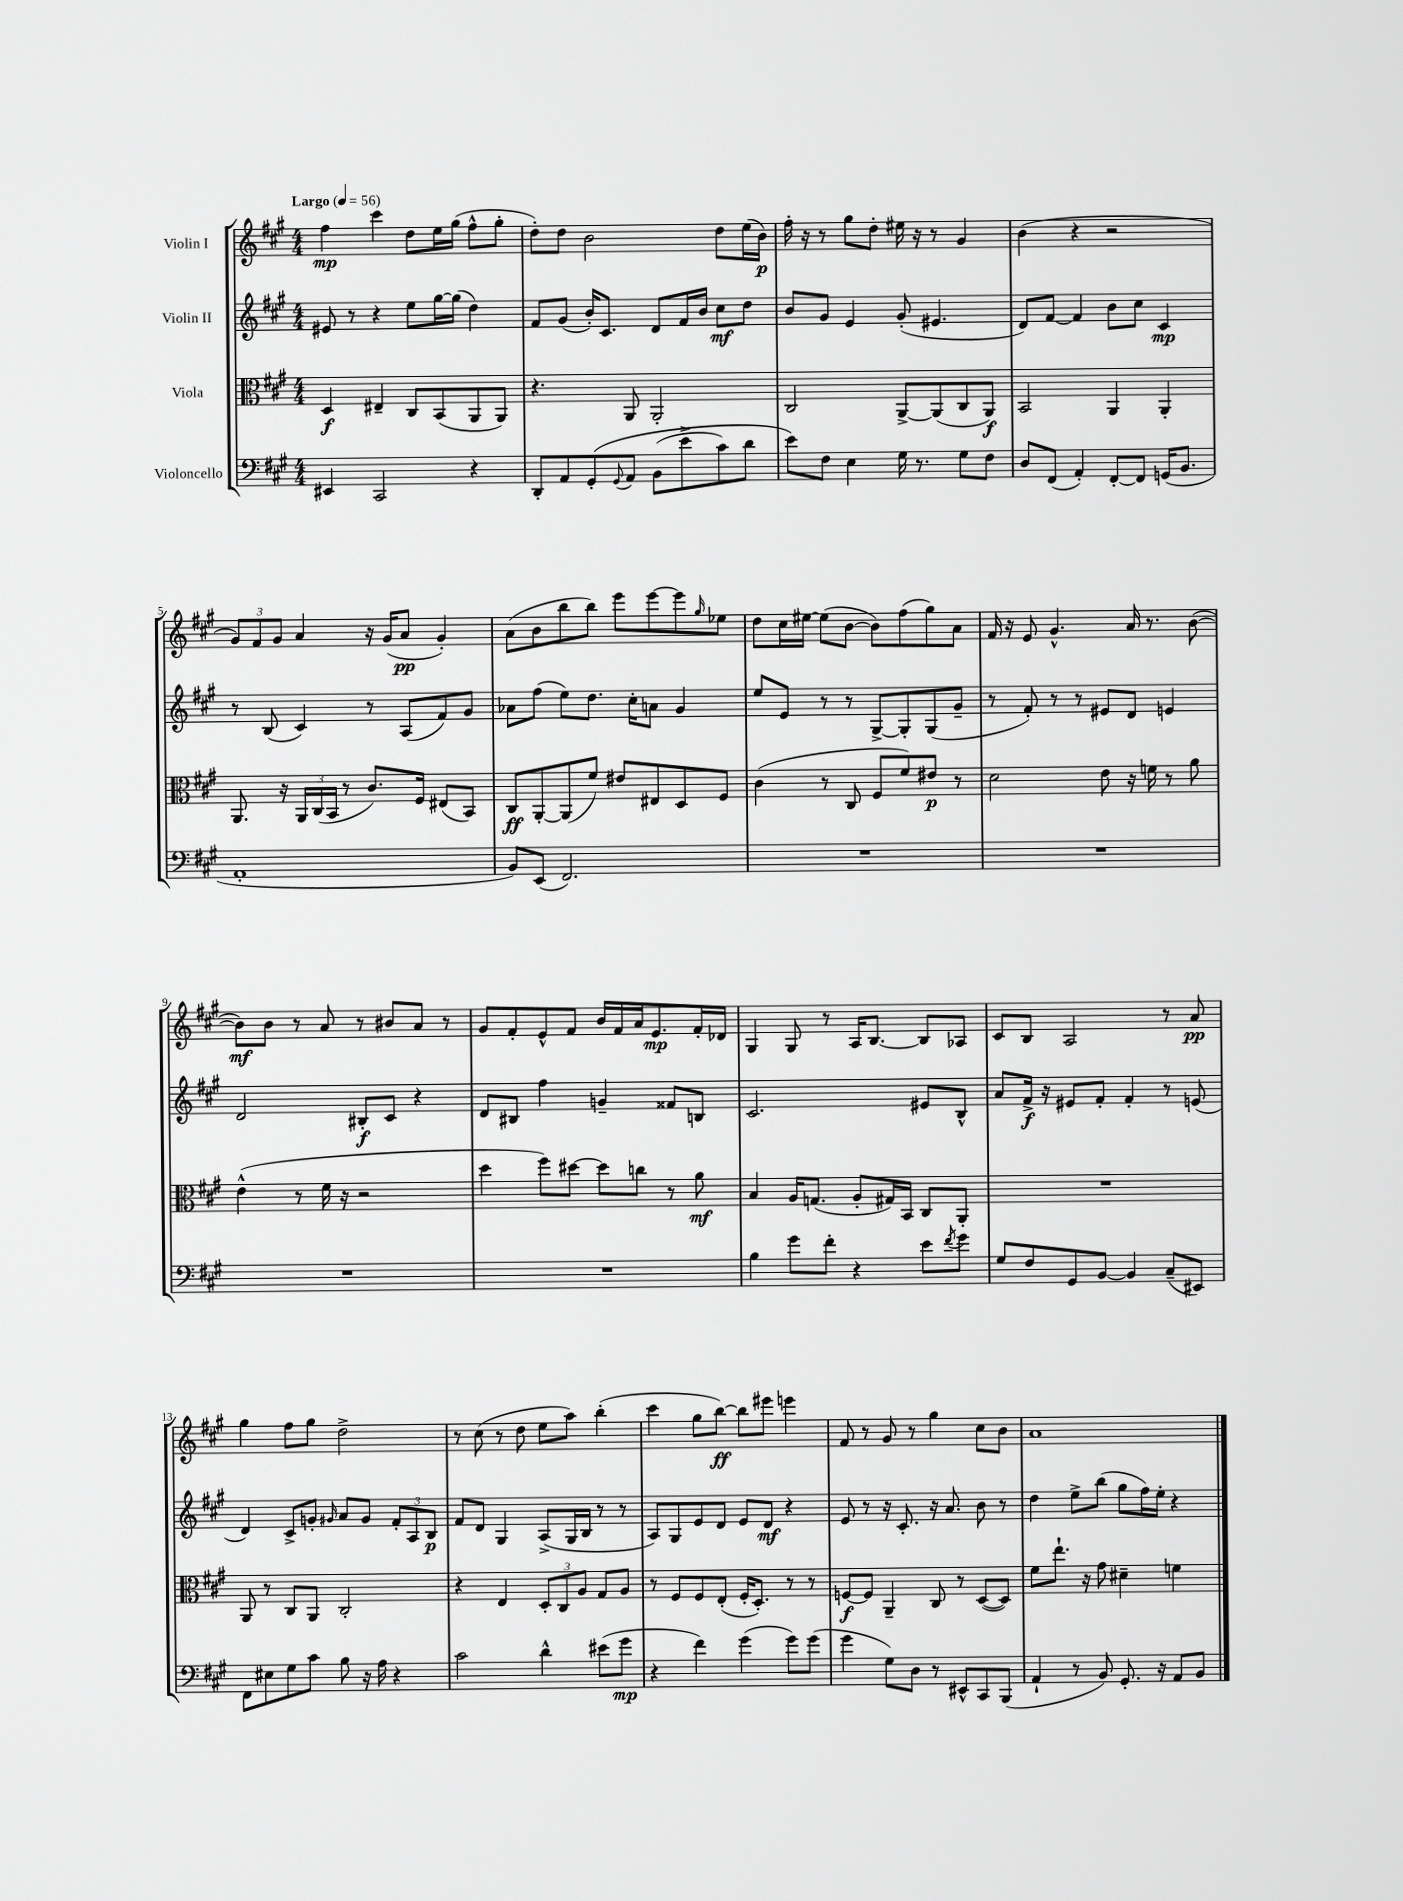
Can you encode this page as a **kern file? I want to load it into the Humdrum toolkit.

**kern	**kern	**kern	**kern
*staff4	*staff3	*staff2	*staff1
*clefF4	*clefC3	*clefG2	*clefG2
*k[f#c#g#]	*k[f#c#g#]	*k[f#c#g#]	*k[f#c#g#]
*M4/4	*M4/4	*M4/4	*M4/4
*MM56	*MM56	*MM56	*MM56
4EE#/	4D/	8e#/	4ff#\
.	.	8r	.
2CC#/	4E#~/	4r	4ccc#\
.	8C#/L	8ee\L	8dd\L
.	(8BB/	[16gg#\L	16ee\L
.	.	(16gg#\]JJ	(16gg#\JJ
4r	8AA/	4dd\)	8ff#^^\L
.	8AA/J)	.	8gg#'\J
=	=	=	=
8DD'/L	4.r	8f#/L	8dd'\L)
8AA/	.	(8g#/J	8dd\J
&(8GG#'/	.	16b'/LK)	2b\
.	.	8.c#/J	.
8qqGG#/	.	.	.
8AA/J	8AA/	.	.
(8BB\L	2AA'/	8d/L	.
8e^\	.	16f#/L	.
.	.	16b/JJ	.
8c#\)	.	8cc#\L	8dd\L
8d\J	.	8dd\J	(16ee\L
.	.	.	16b\JJ)
=	=	=	=
8e\L&)	2C#/	8b/L	16ff#'\
.	.	.	16r
8F#\J	.	8g#/J	8r
4E\	.	4e/	8gg#\L
.	.	.	8dd'\J
16G#\	[8AA^/L	(8g#'/	16ee#\
8.r	.	.	16r
.	(8AA/]	4.e#/	8r
8G#\L	8C#/	.	4g#/
8F#\J	8AA/J)	.	.
=	=	=	=
8D/L	2BB/	8d/L)	(4b\
(8FF#/J	.	[8f#/J	.
4AA'/)	.	4f#/]	4r
[8FF#'/L	4AA/	8b\L	2r
8FF#/]J	.	8cc#\J	.
(16GG/LK	4AA'/	4c#/	.
8.BB/J	.	.	.
=	=	=	=
1AA'	8.AA/	8r	12g#/L)
.	.	.	12f#/
.	.	(8B/	.
.	.	.	12g#/J
.	16r	.	.
.	24AA/LL	4c#/)	4a/
.	(24C#/	.	.
.	24BB/JJ	.	.
.	8r	.	.
.	8.c#/L)	8r	16r
.	.	.	(16g#/LK
.	.	(8A/L	8a/J
.	16F#/Jk	.	.
.	(8E#/L	8f#/)	4g#'/)
.	8BB/J)	8g#/J	.
=	=	=	=
8BB/L)	8C#/L	8a-\L	(8a\L
(8EE/J	[8AA'/	(8ff#\J	8b\
2.FF#/)	(8AA/]	8ee\L)	8bb\
.	8f#/J)	8.dd\J	8bb\J)
.	8e#/L	.	8eee\L
.	.	16cc#'\LK	.
.	8E#/	8a\J	[8eee\
.	8D/	4g#/	8eee\]
.	.	.	16qqgg#/
.	8F#/J	.	8ee-\J
=	=	=	=
1r	(4c#\	8ee/L	8dd\L
.	.	8e/J	16cc#\L
.	.	.	[16ee#\JJ
.	8r	8r	(8ee#\]L
.	8C#/	8r	[8b\J
.	8F#/L	[8G#^/L	8b\]L)
.	8f#/)	8G#'/]	(8ff#\
.	8e#/J	(8G#/	8gg#\)
.	8r	8g#~/J	8a\J
=	=	=	=
1r	2d\	8r	16f#/
.	.	.	16r
.	.	8f#'/)	8e/
.	.	8r	4.g#^^/
.	.	8r	.
.	8e\	8e#/L	.
.	16r	8d/J	16a/
.	16f\	.	8.r
.	8r	4e/	.
.	8a\	.	([8b\
=	=	=	=
1r	(4e^^\	2d/	8b\]L)
.	.	.	8b\J
.	8r	.	8r
.	16f#\	.	8a/
.	16r	.	.
.	2r	8B#'/L	8r
.	.	8c#/J	8b#/L
.	.	4r	8a/J
.	.	.	8r
=	=	=	=
1r	4dd\	8d/L	8g#/L
.	.	8B#/J	8f#'/
.	8ff#\L)	4ff#\	8e^^/
.	[8dd#\J	.	8f#/J
.	8dd#\]L	4g~/	16b/LL
.	.	.	16f#/
.	8cc\J	.	16a/J
.	.	.	8.e/
.	8r	8f##/L	.
.	8a\	8B/J	16f#'/L
.	.	.	16d-/JJ
=	=	=	=
4B\	4B/	2.c#/	4G#/
8g#\L	16A/LK	.	8G#/
.	(8.G/J	.	.
8f#'\J	.	.	8r
4r	8A'/L	.	16A/LK
.	.	.	[8.B/J
.	16G#/L)	.	.
.	16BB/JJ	.	.
8e\L	8C#/L	8e#/L	8B/]L
8qf#/	.	.	.
8g#\J	8AA'/J	8B^^/J	8A-/J
=	=	=	=
8G#/L	1r	8a/L	8c#/L
8F#/	.	16f#^/Jk	8B/J
.	.	16r	.
8GG#/	.	8e#/L	2A/
[8BB/J	.	8f#'/J	.
4BB/]	.	4f#'/	.
(8C#~/L	.	8r	8r
8EE#/J)	.	(8e/	8a/
=	=	=	=
8FF#\L	8AA/	4d/)	4gg#\
8E#\	8r	.	.
8G#\	8C#/L	8c#^/L	8ff#\L
8c#\J	8AA/J	8g'/J	8gg#\J
.	.	16qqg#/	.
8B\	2C#'/	8a/L	2dd^\
16r	.	8g#/J	.
16A\	.	.	.
4r	.	12f#'/L	.
.	.	12A/	.
.	.	12B/J	.
=	=	=	=
2c#\	4r	8f#/L	8r
.	.	8d/J	(8cc#\
.	4E/	4G#/	8r
.	.	.	8dd\
4d^^\	12D'/L	(8A^/L	8ee\L
.	12C#/	.	.
.	.	16G#/L	8aa\J)
.	12A/J	.	.
.	.	16B/JJ	.
(8e#\L	8G#/L	8r	(4bb'\
8g#\J	8A/J	8r	.
=	=	=	=
4r	8r	8A/L)	4ccc#\
.	8F#/L	8G#/	.
4f#\)	8F#/	8e/	8gg#\L
.	(8E'/J	8d/J	[8bb\J)
(4g#\	16F#'/LK	8e/L	8bb\]L
.	8.D'/J)	.	.
.	.	8d/J	8eee#\J
8g#\L)	8r	4r	4eee\
(8g#\J	8r	.	.
=	=	=	=
4g#\	[8F/L	8e/	8f#/
.	8F/]J	8r	8r
8G#\L)	4AA~/	16r	8g#/
.	.	8.c#'/	.
8D\J	.	.	8r
8r	8C#/	16r	4gg#\
.	.	8.a/	.
8EE#^^/L	8r	.	.
8CC#/	([8D/L	8b\	8cc#\L
(8BBB/J	8D/]J)	8r	8b\J
=	=	=	=
4AA`/	8f#\L	4dd\	1a
.	8.ee`\J	.	.
8r	.	8ee^\L	.
.	16r	.	.
8BB/)	8g#\	(8bb\J	.
8.GG#'/	4d#~\	8gg#\L	.
.	.	16ff#\L)	.
16r	.	16ee'\JJ	.
8AA/L	4f\	4r	.
8BB/J	.	.	.
==	==	==	==
*-	*-	*-	*-
